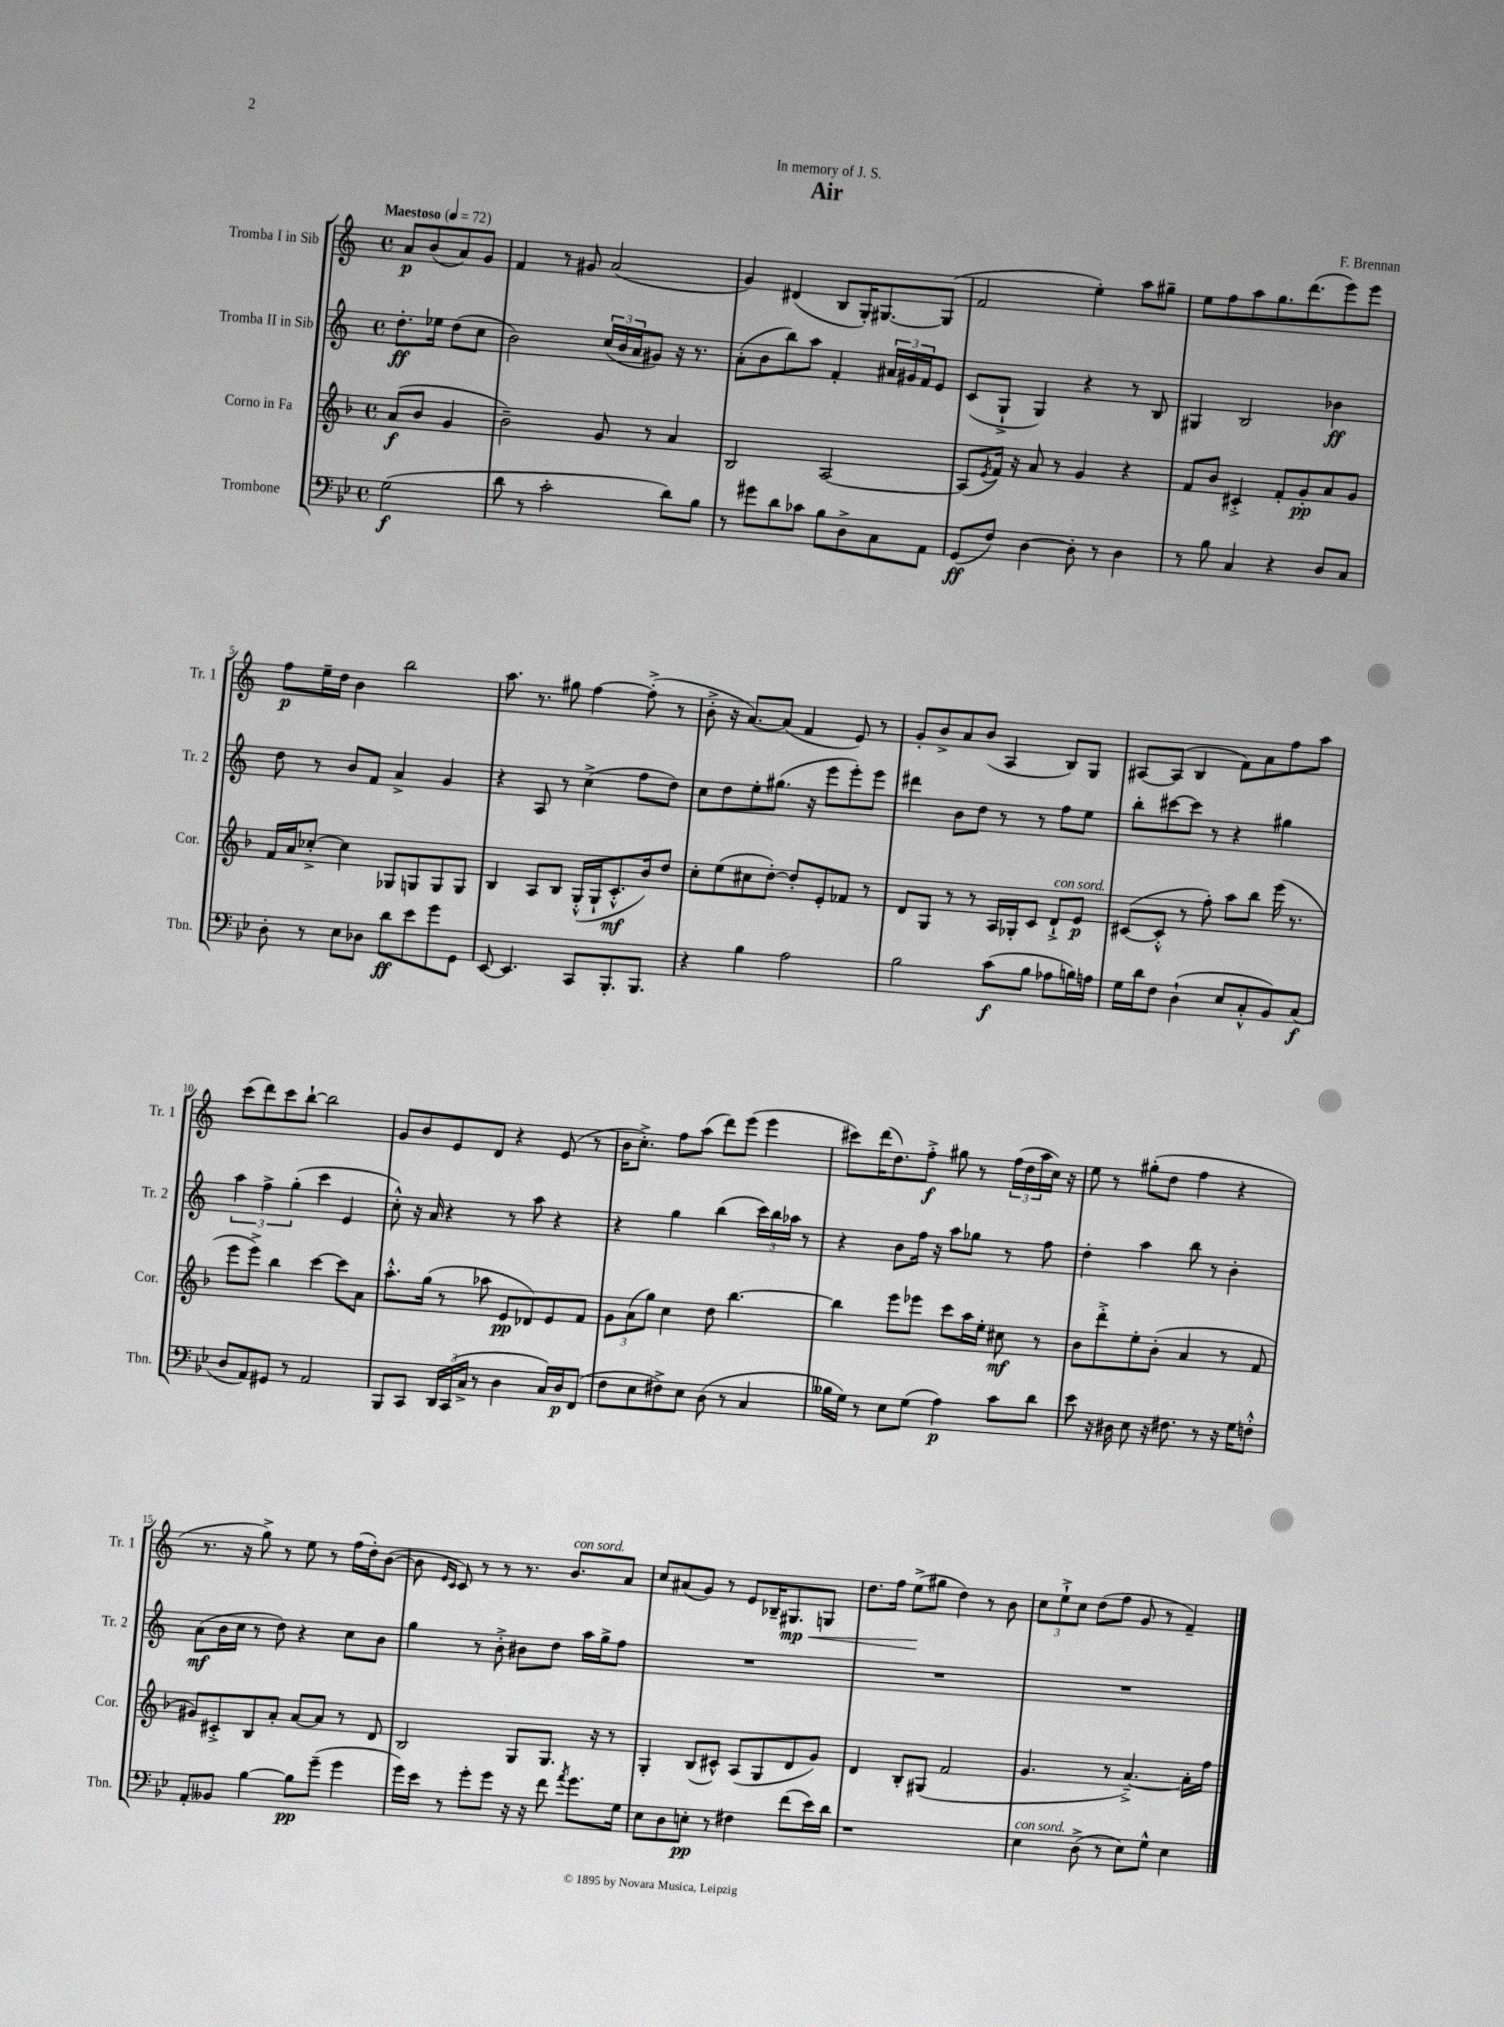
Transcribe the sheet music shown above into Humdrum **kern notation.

**kern	**kern	**kern	**kern
*staff4	*staff3	*staff2	*staff1
*clefF4	*clefG2	*clefG2	*clefG2
*k[b-e-]	*k[b-]	*k[]	*k[]
*M4/4	*M4/4	*M4/4	*M4/4
*met(c)	*met(c)	*met(c)	*met(c)
*MM72	*MM72	*MM72	*MM72
(2G\	(8a/L	8.dd'\L	8a/L
.	8b-/J	.	(8b/
.	.	16ee-\Jk	.
.	4g/	(8dd\L	8a/)
.	.	8cc\J	8g/J
=	=	=	=
8d\	2b-~\)	2b\)	4f/
8r	.	.	.
2c'\	.	.	8r
.	.	.	8g#/
.	8g/	(24cc/LL	(2a/
.	.	24b/	.
.	.	24a/J	.
.	8r	8g#/J)	.
8d\L)	4a/	16r	.
.	.	8.r	.
8B-\J	.	.	.
=	=	=	=
8r	2B-/	(8a'\L	4g/)
8g#\L	.	8b\	.
8d\	.	8bb\)	(4d#/
8c-\J	.	8aa\J	.
8B-\L	[2A/	4f'/	8B/L
8D^\	.	.	16G'/K)
.	.	.	[8.G#/
8C\	.	24a#/LL	.
.	.	24g#/	.
.	.	24f/J	.
8AA\J	.	8e/J	(8G#/]J
=	=	=	=
(8GG/L	(8A/]L	(8c/L	2f/
.	8qe/	.	.
8F/J)	16f/Jk)	8G`^/J	.
.	16r	.	.
[4D\	8a/	4G/)	.
.	8r	.	.
8D'\]	4g/	4r	4ee'\)
8r	.	.	.
4D\	4r	8r	8aa\L
.	.	8B/	8gg#~\J
=	=	=	=
8r	8f/L	4G#/	8ee\L
8B-\	8b-/J	.	8ff\
4C/	4c#'^/	2B/	8aa\
.	.	.	8.gg\
4r	8f'/L	.	.
.	.	.	(8.ddd\
.	8g'/	.	.
8D/L	8a/	4b-\	8eee\)
8C/J	8g/J	.	8eee\J
=	=	=	=
8D'\	16f/LL	8dd\	8ff\L
.	16a/J	.	.
8r	[8cc-'^/J	8r	16ee~\L
.	.	.	16dd\JJ
8E-\L	4cc-\]	8b/L	4b\
8D-\J	.	8f/J	.
8d\L	8G-/L	4a^/	2bb\
8e-\	8G/	.	.
8g\	8G/	4g/	.
8GG\J	8G/J	.	.
=	=	=	=
[8EE-/	4B-/	4r	8.aa\
4.EE-/]	.	.	.
.	.	.	8.r
.	8A/L	8A/	.
.	8B-/J	8r	8gg#\
8CC/L	(16G'^^/LL	(4cc^\	[4ff\
.	16G`/J	.	.
8.BBB-'/	8.c'^^/	.	.
.	.	8ff\L	(8ff'^\]
8.BBB-/J	16b-/k)	.	.
.	8dd/J	8dd\J)	8r
=	=	=	=
4r	8cc'\L	8cc\L	8b'^\
.	(8ee\	8dd\	16r
.	.	.	[8.a/L)
4B-\	8cc#\	8ee'\	.
.	[8dd'\J)	(8.gg#\J	(8a/]J
2A\	8dd'/]L	.	4f/
.	.	16r	.
.	8e'/	8eee\L	.
.	8f-/J	8eee'\)	8e/)
.	8r	8eee\J	8r
=	=	=	=
2B-\	8d/L	4ddd#\	8g'/L
.	8G/J	.	8b^/
.	8r	8b\L	8a/
.	8r	8dd\J	(8b/J
(8c\L	16A/LL	8r	4A/
.	16G-'/J	.	.
8B-\J	8c/J	8r	.
8A-\L	8d`^/L	8ff\L	8B/L)
16B\L)	8e/J	8ee\J	8G/J
16A\JJ	.	.	.
=	=	=	=
16G\LL	([8c#/L	8bb'\L	[8A#/L
16d\J	.	.	.
8F\J	8c#'^^/]J	[8ccc#\	(8A#/]J
(4D`\	8r	8ccc#\]J	4B/
.	8ff'\)	8r	.
8E-/L	8aa\L	4r	8f\L)
8C'^^/	8bb-\J	.	8a\
8BB-/)	(16eee\	4gg#\	8ff\
.	8.r	.	.
(8C/J	.	.	8aa\J
=	=	=	=
8D/L	8eee\L	6aa\	(8ccc\L
8AA/)	8eee^\J)	.	8ddd\)
.	.	6ff^\	.
8GG#/J	4bb-\	.	8ccc\
.	.	(6gg'\	.
8r	.	.	[8bb`\J
2AA/	[4ccc\	4ccc\	2bb\]
.	8ccc\]L	4e/	.
.	8a\J	.	.
=	=	=	=
8BBB-/L	8.aa'^^\L	8cc'^^\)	8g/L
8CC/J	.	16r	8b/
.	(16gg\Jk	16a/	.
24DD/LL	8r	4r	8e/
(24CC/	.	.	.
24C^/JJ	.	.	.
8r	8aa-\	.	8d/J
4D\	8e/L	8r	4r
.	8d-/)	8aa\	.
16C/LL)	8e/	4r	(8e/
16D/J	.	.	.
(8FF/J	8f/J	.	8r
=	=	=	=
8F\L	12g\L	4r	16b\LK
.	.	.	8.cc'^\J)
.	(12a\	.	.
8E-\	.	.	.
.	12gg\J)	.	.
8F#^\)	4cc\	4gg\	8ff\L
8E-\J	.	.	(8aa\J
(8D\	8dd\	(4bb\	8ddd\L)
8r	[4.bb-\	.	(8eee\J
4C/	.	24ccc\LL)	4eee\
.	.	24bb\	.
.	.	24aa-\JJ	.
.	.	8r	.
=	=	=	=
16B--\LL	4bb-\]	4r	8ccc#\L)
16G\JJ)	.	.	.
8r	.	.	(16ddd\K
.	.	.	8.dd\)
8E-\L	8eee\L	8b\L	.
(8G\J	8eee-\J	16ff\Jk	8ff'^\J
.	.	16r	.
4A\)	8ccc\L	8aa\L	8gg#\
.	16aa\L	8gg-\J	8r
.	16ee'\JJ	.	.
8c\L	8cc#\	8r	(24ff\LL
.	.	.	24dd\
.	.	.	24aa\
8d\J	8r	8ff\	16cc\JJ)
.	.	.	16r
=	=	=	=
8e-\	8b-\L	4dd'\	8ee\
16r	8ddd'^\	.	8r
16D#\	.	.	.
8E-\	8ee'\	4aa\	(8gg#'\L
16r	(8b-'\J	.	8dd\J
8.F#\	.	.	.
.	4a/	8bb\	4ff\
8r	.	8r	.
16r	8r	4b'\	4r
16G\LK	.	.	.
8F'^^\J	8f/	.	.
=	=	=	=
8AA'/L	8g#/L)	(8a\L	8.r
8BB--/J	8c#'^/	16b\L	.
.	.	16cc\JJ	16r
[4B-\	8B-/	8r	8gg^\)
.	8a'/J	8dd\)	8r
8B-\]L	[8a/L	4r	8ee\
(8g~\J	8a/]J	.	8r
4g\	8r	8cc\L	(16ff\LL
.	.	.	16dd'\J)
.	8d/	8b\J	([8b\J
=	=	=	=
16g\LL)	2B-/	4gg\	8b\]
16e-\JJ	.	.	.
.	.	.	16qqe/LL
.	.	.	16qqc/JJ
8r	.	.	8c/)
8g'\L	.	8r	8r
8g\J	.	8b'^\	8r
16r	8G/L	8b#\L	8.r
16r	.	.	.
8f\	8.G/J	8dd\J	.
.	.	.	8.b/L
8qa/	.	.	.
8.g\L	.	16aa\LL	.
.	16r	16gg^\J	.
.	8r	8ff\J	8a/J
16G\Jk	.	.	.
=	=	=	=
8E-\L	4G'/	1r	8cc/L
8D\	.	.	(8a#/
8E'\J	(8B-/L	.	8g/J)
8r	8c#^^/J)	.	8r
4F#\	(8A/L	.	8e/L
.	8G/	.	16B-~/K
.	.	.	8.G#/
(8f\L	8d/	.	.
16e-\L)	8g/J)	.	8G/J
16d\JJ	.	.	.
=	=	=	=
1r	4d/	1r	8.dd\L
.	.	.	16ff\Jk
.	8B-'/L	.	(8ee^\L
.	(8G#/J	.	8gg#\J
.	2f/	.	4dd\)
.	.	.	8r
.	.	.	8b\
=	=	=	=
4E-\	4.g/	1r	12cc\L
.	.	.	12ee`^\
.	.	.	12cc\J
(8D^\	.	.	(8dd\L
8r	8r	.	8ff\J
8E-\L)	[4.a~^/)	.	8g/
8G^^\J	.	.	8r
4E-\	.	.	4f~/)
.	16a'\]LL	.	.
.	16ff\JJ	.	.
==	==	==	==
*-	*-	*-	*-
